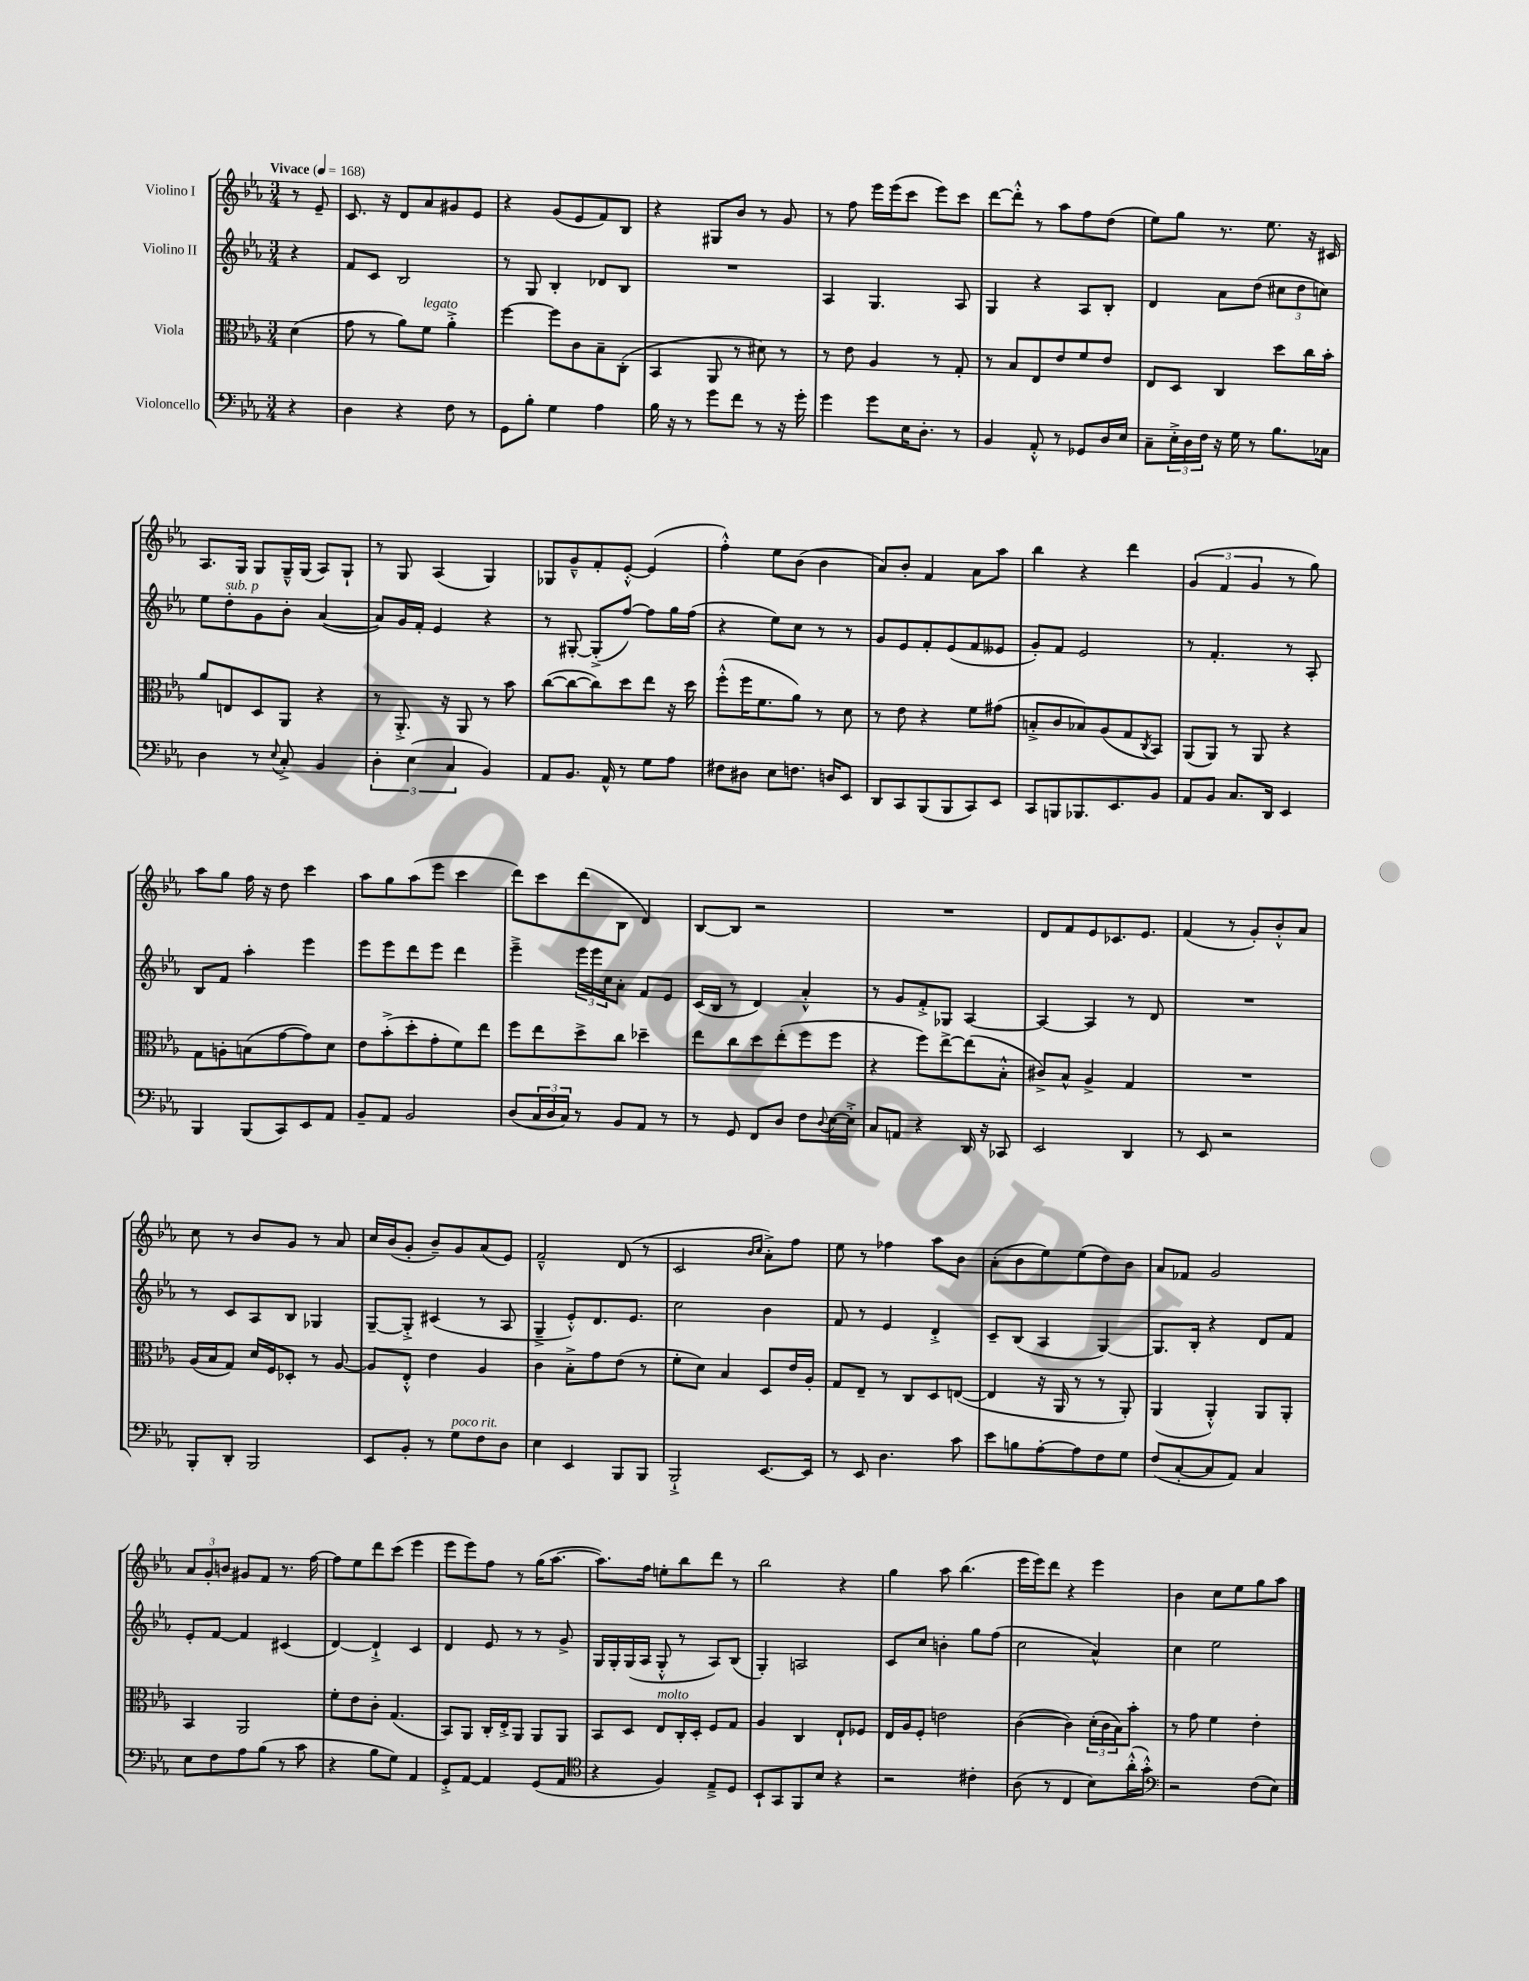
<<
\new StaffGroup <<
\new Staff = "s0" \with { instrumentName = "Violino I" } {
    \clef treble \key ees \major \numericTimeSignature \time 3/4 \partial 4 \tempo "Vivace" 4 = 168
    r8 ees'8-- |
    c'8. r16 d'8 aes'8 gis'8 ees'8 |
    r4 g'8( ees'8 f'8) bes8 |
    r4 gis8 bes'8 r8 g'8 |
    r8 f''8 ees'''16 ees'''16( c'''8 ees'''8) c'''8 |
    d'''8~ d'''8-.-^ r8 aes''8 f''8 d''8( |
    ees''8) g''8 r8. ees''8. r16 cis'16 |
    aes8. g16 g8 g16---^ g16( aes8) g8-! |
    r8 g8 aes4( g4) |
    ges8 g'8---^ f'8-. ees'8~-.-^ ees'4( |
    f''4-.-^) ees''8 bes'8( bes'4 |
    aes'8) bes'8-. f'4 aes'8 aes''8 |
    bes''4 r4 d'''4 |
    \tuplet 3/2 { g'4( f'4 g'4 } r8 g''8) |
    aes''8 g''8 f''16 r16 d''8 c'''4 |
    aes''8 g''8 aes''8( ees'''8 c'''4 |
    d'''8) c'''8 d'''8( bes8 d'4) |
    bes8~ bes8 r2 |
    R2. |
    d'8 f'8 ees'8 ces'8. ees'8. |
    f'4( r8 g'8-.) bes'8-.-^ aes'8 |
    c''8 r8 bes'8 g'8 r8 aes'8 |
    c''16 bes'16( g'8-. bes'8--) g'8 aes'8( ees'8) |
    f'2---^ d'8( r8 |
    c'2 \grace { bes'16 c''16 } aes'8-.->) f''8 |
    ees''8 r8 fes''4 aes''8 bes'8 |
    aes'8-.( bes'8 ees''8) ees''8( d''8) bes'8 |
    aes'8 fes'8 g'2 |
    \tuplet 3/2 { aes'8 g'8-. b'8 } gis'8 f'8 r8. f''16~ |
    f''8 ees''8 d'''8 c'''8( ees'''4 |
    ees'''8 ees'''8) f''8 r8 g''16( aes''8.~ |
    aes''8.) f''16 e''8-. bes''8 d'''8 r8 |
    bes''2 r4 |
    g''4 aes''8 bes''4.( |
    ees'''16 ees'''16) d'''8 r4 ees'''4 |
    bes'4 c''8 ees''8 g''8 aes''8 \bar "|." |
}
\new Staff = "s1" \with { instrumentName = "Violino II" } {
    \clef treble \key ees \major \numericTimeSignature \time 3/4 \partial 4
    r4 |
    f'8 c'8 bes2 |
    r8 g8 bes4-. des'8 bes8 |
    R2. |
    aes4 g4. aes8 |
    g4 r4 aes8 bes8-. |
    d'4 aes'8 d''8( \tuplet 3/2 { cis''8 d''8 c''8) } |
    ees''8 d''8-.^\markup { \italic "sub. p" } g'8 bes'8-. aes'4~( |
    aes'8) g'16 f'16-. ees'4 r4 |
    r8 gis8~-. gis8-.->( f''8~) f''8 g''16 f''16( |
    r4 ees''8) c''8 r8 r8 |
    g'8 ees'8 f'8-. ees'8( f'8 eeses'8 |
    g'8-.) f'8 ees'2 |
    r8 f'4.-. r8 aes8-. |
    bes8 f'8 aes''4-. ees'''4 |
    ees'''8 ees'''8 d'''8 ees'''8 d'''4 |
    ees'''4---> \tuplet 3/2 { ees'''16 ees'''16 c''16 } aes'8-. f'8 ees'8 |
    c'16( bes16 r8 d'4) aes'4-.-^ |
    r8 g'8 f'8-.-> ges8 aes4~ |
    aes4~ aes4 r8 d'8 |
    R2. |
    r8 c'8 aes8 bes8 ges4 |
    g8~-- g8-.-> cis'4( r8 aes8 |
    g4---> ees'8-.-^) d'8. ees'8. |
    c''2 bes'4 |
    f'8 r8 ees'4 d'4-.-> |
    c'8-- bes8( aes4 g4~) |
    g8. bes16-. r4 d'8 f'8 |
    ees'8-. f'8~ f'4 cis'4( |
    d'4~) d'4-!-> c'4 |
    d'4 ees'8 r8 r8 g'8-> |
    g16 g16-. g16( aes16 g8-.-^ r8 aes8) bes8( |
    g4-.) a2 |
    c'8 c''8 b'4-. g''8 f''8( |
    c''2 aes'4-^) |
    c''4 ees''2 \bar "|." |
}
\new Staff = "s2" \with { instrumentName = "Viola" } {
    \clef alto \key ees \major \numericTimeSignature \time 3/4 \partial 4
    d'4( |
    g'8 r8 aes'8) f'8^\markup { \italic "legato" } aes'4-.-> |
    f''4~ f''8 c'8 bes8-- c8-.( |
    bes,4 aes,8 r8 dis'8) r8 |
    r8 ees'8 aes4 r8 g8-. |
    r8 bes8 ees8 ees'8 f'8 ees'8 |
    ees8 d8 c4 d''8 c''16 bes'16-. |
    aes'8 e8 d8 aes,8 r4 |
    r8 aes,8.-.-> r16 aes,8 r8 bes'8 |
    c''8~( c''8~ c''8) d''8 ees''8 r16 d''16 |
    f''8-.-^( f''16 f'8. aes'8) r8 d'8 |
    r8 ees'8 r4 f'8 gis'8( |
    b8-.-> c'8 bes8) aes8( g8 \acciaccatura { c8 } bes,8) |
    aes,8( aes,8) r8 aes,8 r4 |
    g8 a8-. b8( g'8~ g'8) d'8 |
    ees'8 bes'8-.->( d''8-. g'8-. f'8) ees''8 |
    f''8 ees''8 d''8-> c''8 des''4-- |
    ees''8 c''8 d''8 ees''8-.( f''8 f''8 |
    r4 f''8) ees''8~-> ees''8( bes8-.-^ |
    cis'8->) bes8-^ aes4-> g4 |
    R2. |
    aes16( bes16 g8) d'16 f16 des8-. r8 aes8~ |
    aes8 ees8-.-^ ees'4 aes4 |
    c'4 bes8-.-> g'8 ees'8( r8 |
    f'8-. d'8) bes4 d8 ees'16 aes16-. |
    g8 ees8-- r8 c8 d8 e8~( |
    e4 r16 aes,16 r8 r8 aes,8-.) |
    aes,4( aes,4-.-^) aes,8 aes,8-. |
    bes,4 aes,2 |
    f'8-. ees'8 c'8-. g4.( |
    bes,8) aes,8 c16-. ees16-.-> aes,8 aes,8 aes,8 |
    bes,8 d8 ees8^\markup { \italic "molto" } c16-. d16-. f8 g8 |
    aes4 c4 ees8-! fes8 |
    ees16 aes16 f8-. e'2 |
    c'4~( c'4) \tuplet 3/2 { d'16-.( c'16 bes16) } bes'8-. |
    r8 g'8 f'4 ees'4-. \bar "|." |
}
\new Staff = "s3" \with { instrumentName = "Violoncello" } {
    \clef bass \key ees \major \numericTimeSignature \time 3/4 \partial 4
    r4 |
    d4 r4 f8 r8 |
    g,8 bes8-. g4 aes4 |
    bes16 r16 r8 g'8 f'8 r8 r16 g'16-. |
    g'4 g'8 ees16 d8.-. r8 |
    bes,4 aes,8-.-^ r8 ges,8 d16 ees16 |
    c8-- \tuplet 3/2 { ees16-.-> d16 f16 } r16 g16 r8 bes8. ces16 |
    d4 r8 \appoggiatura { ees8 } c8-.-> bes,4 |
    \tuplet 3/2 { d4-. ees4( c4 } bes,4) |
    aes,8 bes,8. aes,16-^ r8 g8 aes8 |
    fis8 dis8 ees8 f8. d16 ees,8 |
    d,8 c,8 bes,,8( bes,,8 c,8) ees,8 |
    c,8 b,,8 bes,,8. ees,8. bes,8 |
    aes,8 bes,8 c8. d,16 ees,4 |
    bes,,4 bes,,8( c,8) ees,8 aes,8 |
    bes,8-- aes,8 bes,2 |
    d8( \tuplet 3/2 { c16 d16 c16) } r8 bes,8 aes,8 r8 |
    r8 g,8 f,8 d8 f8 \appoggiatura { d8 } ees16~ ees16-.-> |
    c8 a,8 r4 d,16 r16 ces,8 |
    ees,2 d,4 |
    r8 ees,8 r2 |
    bes,,8-. d,8-. bes,,2 |
    ees,8 bes,8-. r8 g8^\markup { \italic "poco rit." } f8 d8 |
    ees4 ees,4 bes,,8 bes,,8 |
    bes,,2-!-> ees,8.~ ees,16 |
    r8 ees,8 d4. c'8 |
    ees'8 b8 aes8~-. aes8 f8 g8 |
    f8( c8~-. c8 aes,8) c4 |
    ees8 f8 aes8 bes8( r8 c'8 |
    r4 bes8 g8) aes,4 |
    g,8-.-> aes,8~ aes,4 g,8( aes,8 |
    \clef tenor r4 f4) ees8---> d8 |
    bes,8-! g,8 f,8 bes8 r4 |
    r2 cis'4-. |
    aes8( r8 c4 bes8) aes'16-.-^( g'16-.-^) |
    \clef bass r2 f8( ees8) \bar "|." |
}
>>
>>
\layout { \context { \Score \remove "Bar_number_engraver" } }
